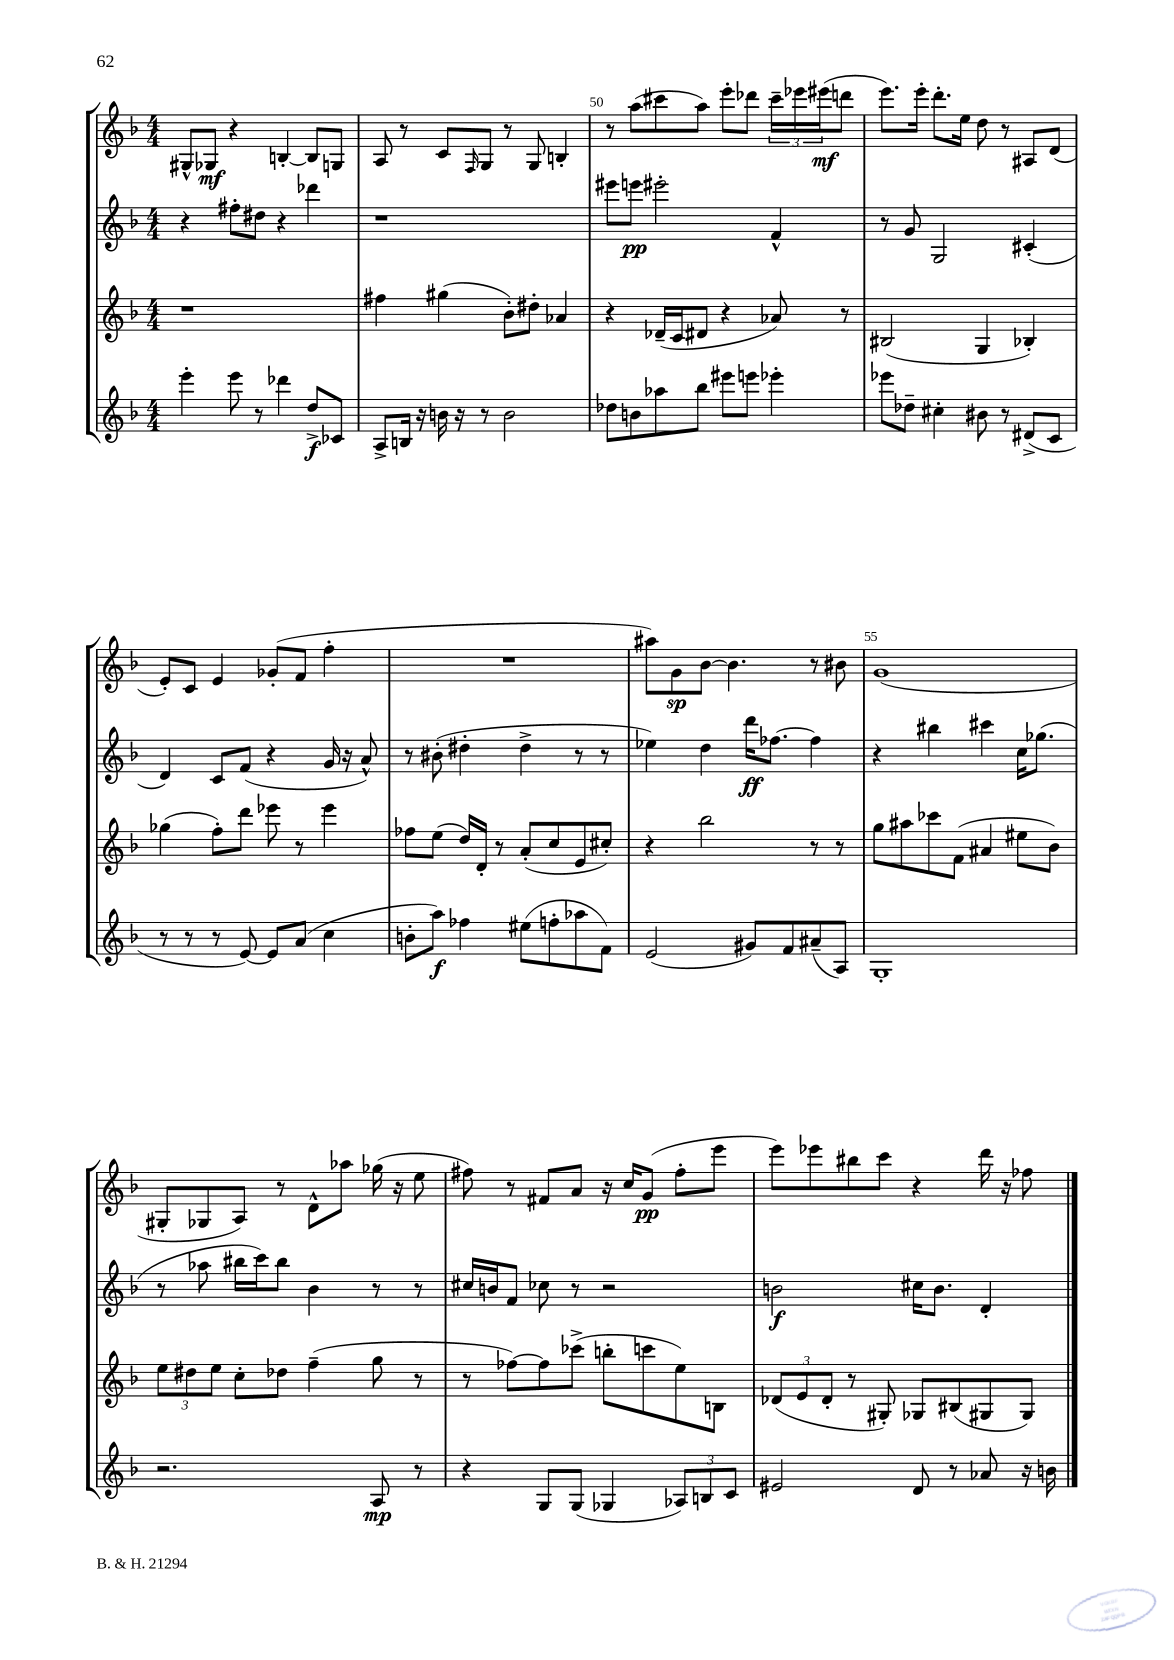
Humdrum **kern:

**kern	**kern	**kern	**kern
*staff4	*staff3	*staff2	*staff1
*clefG2	*clefG2	*clefG2	*clefG2
*k[b-]	*k[b-]	*k[b-]	*k[b-]
*M4/4	*M4/4	*M4/4	*M4/4
4eee'	1r	4r	8G#^^
.	.	.	8G-
8eee	.	8ff#'	4r
8r	.	8dd#	.
4ddd-	.	4r	[4B'
8dd^	.	4ddd-	8B]
8c-	.	.	8G
=	=	=	=
8A^	4ff#	1r	8A
16B	.	.	8r
16r	.	.	.
16b	(4gg#	.	8c
16r	.	.	.
.	.	.	16qqF
8r	.	.	8G
2b	8b-')	.	8r
.	8dd#'	.	8G
.	4a-	.	4B'
=	=	=	=
8dd-	4r	8eee#	8r
8b	.	8eee	(8aa
8aa-	(16d-~	2eee#'	8ccc#
.	16c	.	.
8bb-	8d#	.	8aa)
8eee#	4r	.	8eee'
8eee	.	.	8ddd-
4eee-'	8a-)	4f^^	24ccc#~
.	.	.	24eee-
.	.	.	(24eee#
.	8r	.	8ddd
=	=	=	=
8eee-	(2B#	8r	8.eee)
8dd-~	.	8g	.
.	.	.	16eee'
4cc#'	.	2G	8.ddd'
.	.	.	16ee
8b#	4G	.	8dd
8r	.	.	8r
(8d#^	4B-')	(4c#'	8A#
8c	.	.	(8d
=	=	=	=
8r	(4gg-	4d)	8e')
8r	.	.	8c
8r	8ff')	8c	4e
[8e)	8ddd	(8f	.
8e]	8eee-	4r	(8g-'
(8a	8r	.	8f
4cc	4eee-	16g	4ff'
.	.	16r	.
.	.	8a^^)	.
=	=	=	=
8b'	8ff-	8r	1r
8aa)	(8ee	(8b#'	.
4ff-	16dd)	4dd#'	.
.	16d'	.	.
.	8r	.	.
(8ee#	(8a'	4dd#^	.
8ff'	8cc	.	.
8aa-	8e	8r	.
8f)	8cc#')	8r	.
=	=	=	=
(2e	4r	4ee-)	8aa#)
.	.	.	8g
.	2bb-	4dd	[8b-
.	.	.	4.b-]
8g#)	.	16ddd	.
.	.	[8.ff-	.
8f	.	.	.
(8a#~	8r	4ff-]	8r
8A)	8r	.	8b#
=	=	=	=
1G'	8gg	4r	(1g
.	8aa#	.	.
.	8ccc-	4bb#	.
.	(8f	.	.
.	4a#	4ccc#	.
.	8ee#	16cc	.
.	.	(8.gg-	.
.	8b-)	.	.
=	=	=	=
2.r	12ee	8r	8G#'
.	12dd#	.	.
.	.	8aa-	8G-
.	12ee	.	.
.	8cc'	16bb#	8A)
.	.	16ccc)	.
.	8dd-	8bb#	8r
.	(4ff~	4b-	8d^^
.	.	.	8aa-
8A	8gg	8r	(16gg-
.	.	.	16r
8r	8r	8r	8ee
=	=	=	=
4r	8r	16cc#	8ff#)
.	.	16b	.
.	[8ff-)	8f	8r
8G	8ff-]	8cc-	8f#
(8G	(8ccc-^	8r	8a
4G-	8bb'	2r	16r
.	.	.	16cc
.	8ccc	.	(8g
12A-)	8ee)	.	8ff#'
12B	.	.	.
.	8B	.	8eee
12c	.	.	.
=	=	=	=
2e#	(12d-	2b	8eee)
.	12e	.	.
.	.	.	8eee-
.	12d-'	.	.
.	8r	.	8bb#
.	8G#')	.	8ccc
8d	8G-	16cc#	4r
.	.	8.b	.
8r	(8B#	.	.
8a-	8G#	4d'	16ddd
.	.	.	16r
16r	8G#)	.	8ff-
16b	.	.	.
==	==	==	==
*-	*-	*-	*-
